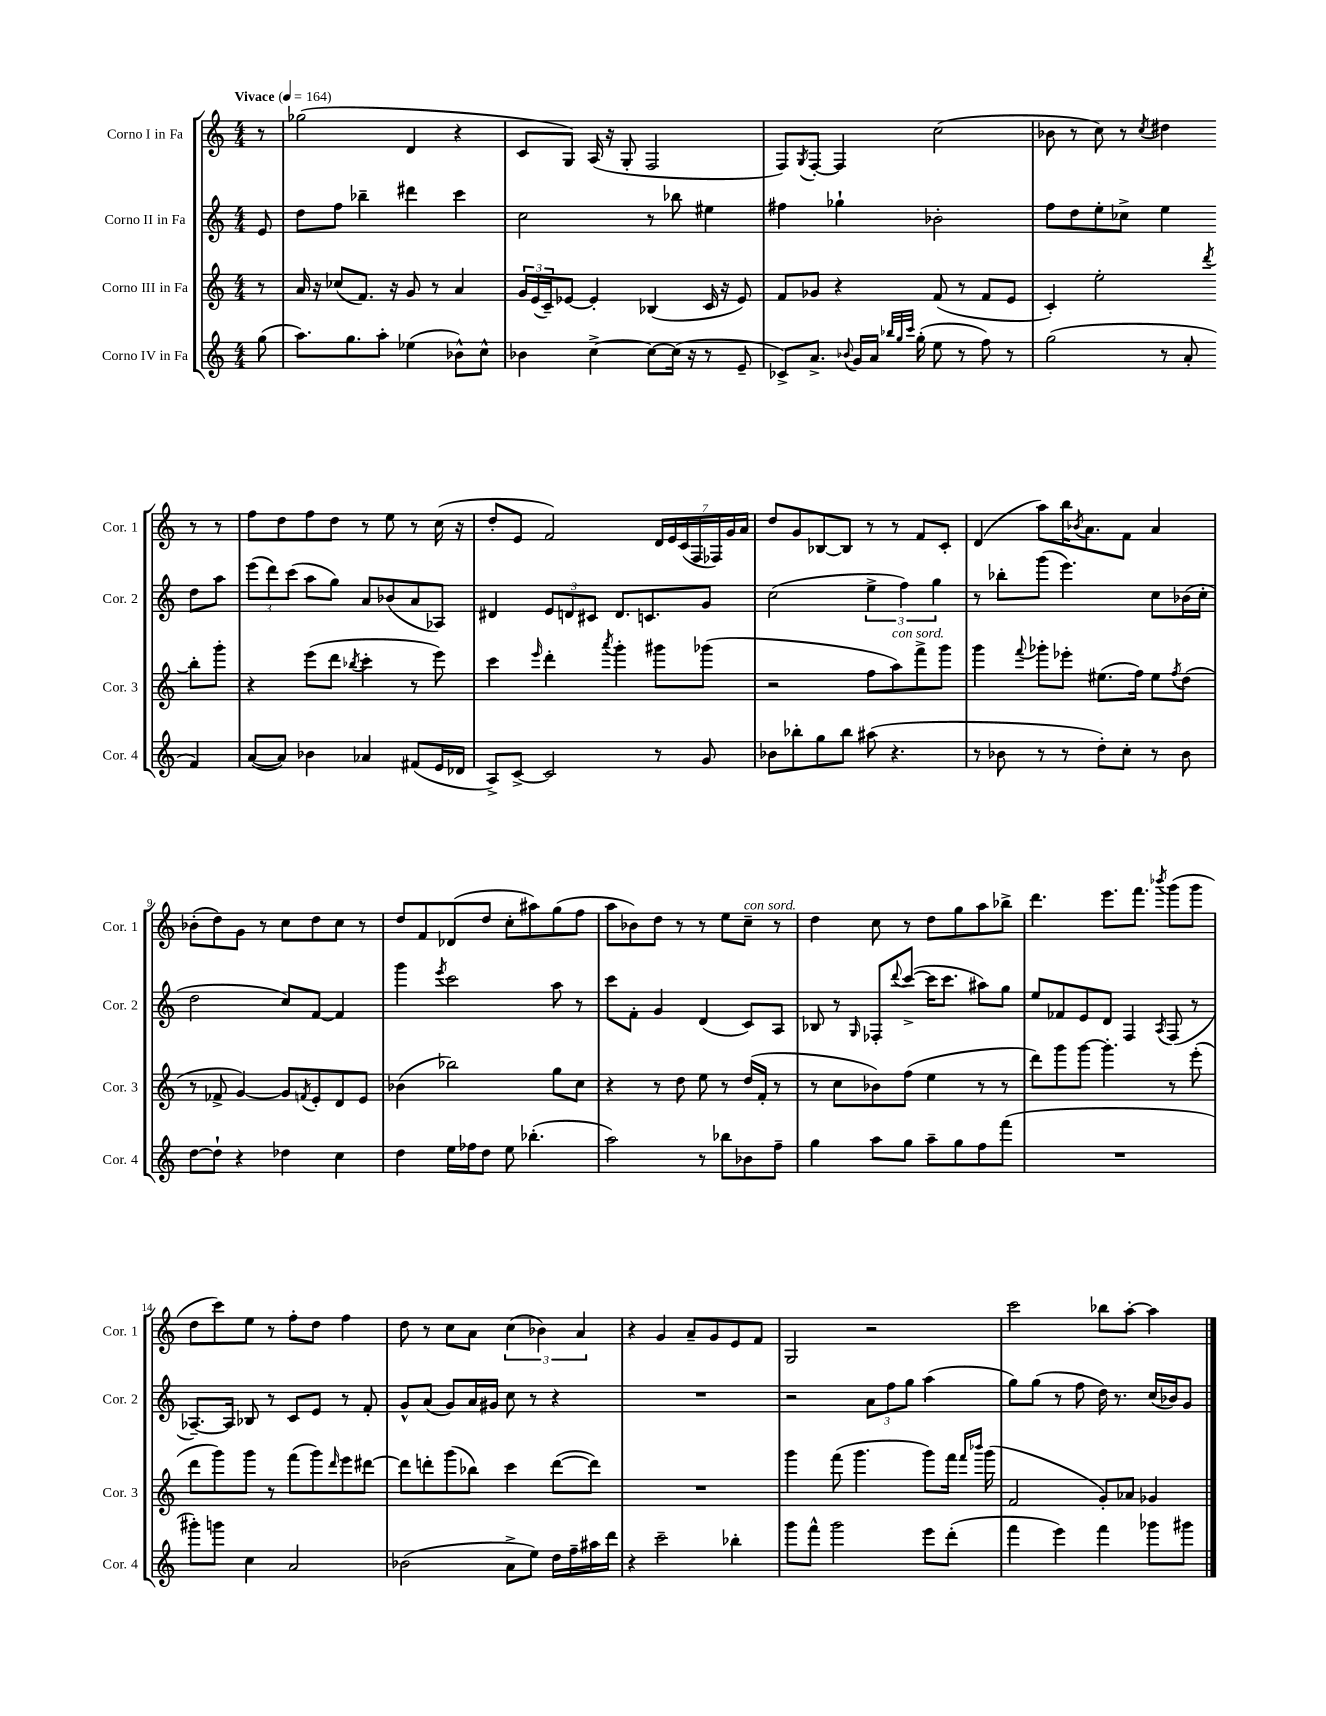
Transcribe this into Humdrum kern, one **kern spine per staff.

**kern	**kern	**kern	**kern
*part4	*part3	*part2	*part1
*staff4	*staff3	*staff2	*staff1
*I"Corno IV in Fa	*I"Corno III in Fa	*I"Corno II in Fa	*I"Corno I in Fa
*I'Cor. 4	*I'Cor. 3	*I'Cor. 2	*I'Cor. 1
*clefG2	*clefG2	*clefG2	*clefG2
*k[]	*k[]	*k[]	*k[]
*M4/4	*M4/4	*M4/4	*M4/4
*MM164	*MM164	*MM164	*MM164
=	=	=	=
!	!	!	!LO:TX:a:B:t=Vivace
(8gg\	8r	8e/	8r
=1	=1	=1	=1
8.aa\L)	16a/	8dd\L	(2gg-X\
.	16r	.	.
.	(8cc-X/L	8ff\J	.
8.gg\	.	.	.
.	8.f/J)	4bb-X~\	.
8aa'\J	.	.	.
.	16r	.	.
(4ee-X\	8g/	4ddd#X\	4d/
.	8r	.	.
8b-X^^\L)	4a/	4ccc\	4r
8cc^^\J	.	.	.
=2	=2	=2	=2
4b-X\	24g/LL	2cc\	8c/L
.	(24e/	.	.
.	24c~/J)	.	.
.	[8e-X/J	.	8G/J)
[4cc^\	4e-'/]	.	(16A/
.	.	.	16r
.	.	.	8G'/
8cc\L_	(4B-X/	8r	2F/
(16cc\Jk]	.	8bb-X\	.
16r	.	.	.
8r	16c/	4ee#X\	.
.	16r	.	.
8e~/	8e-/)	.	.
=3	=3	=3	=3
8c-X^/L)	8f/L	4ff#X\	8F/L)
.	.	.	8qG/
8.a^/J	8g-X/J	.	[8F'/J
.	4r	4gg-X`\	4F/]
8qqb-X/	.	.	.
16g/LL	.	.	.
16a/JJ	.	.	.
32qqbb-X/LLL	.	.	.
32qqgg/	.	.	.
32qqccc/JJJ	.	.	.
(16gg'\	.	.	.
8ee\	(8f/	2b-X'\	(2cc\
8r	8r	.	.
8ff\)	8f/L	.	.
8r	8e/J	.	.
=4	=4	=4	=4
(2gg\	4c'/)	8ff\L	8b-X\
.	.	8dd\	8r
.	2ee'\	8ee'\	8cc\)
.	.	8cc-X^\J	8r
.	.	.	8qcc/
8r	.	4ee\	4dd#X\
8a'/	.	.	.
.	8qddd/	.	.
4f/)	8bb'\L	8dd\L	8r
.	8ggg'\J	8aa\J	8r
!!LO:LB:g=z
=5	=5	=5	=5
([8a/L	4r	(12eee\L	8ff\L
.	.	12ddd\)	.
8a/J])	.	.	8dd\
.	.	(12ccc\J	.
4b-X\	(8eee\L	8aa\L	8ff\
.	8ddd\J	8gg\J)	8dd\J
.	8qbb-X/	.	.
4a-X/	4ccc'\	8a/L	8r
.	.	(8b-X/	8ee\
(8f#X/L	8r	8a/	8r
16e/L	8eee\)	8A-X/J)	(16cc\
16d-X/JJ	.	.	16r
=6	=6	=6	=6
8A^/L)	4ccc\	4d#X/	8dd'/L
[8c^/J	.	.	8e/J
.	16qqeee/	.	.
2c/]	4ddd'\	12e/L	2f/)
.	.	12dn/	.
.	.	12c#X/J	.
.	8qaaa/	.	.
.	4ggg'\	8.d/L	.
.	.	8.cn/	.
8r	8ggg#X\L	.	28d/LL
.	.	.	28e/
.	.	.	(28c/
.	.	.	28F/
8g/	(8ggg-X\J	8g/J	.
.	.	.	28F-X/)
.	.	.	28g/
.	.	.	28a/JJ
=7	=7	=7	=7
8b-X\L	2r	(2cc\	8dd/L
8bb-X'\	.	.	8g/
8gg\	.	.	[8B-X/
8bb-\J	.	.	8B-/J]
(8aa#X\	8ff\L	6ee^\	8r
!	!LO:TX:a:i:t=con sord.	!	!
4.r	8aa\)	.	8r
.	.	6ff\)	.
.	8fff^\	.	8f/L
.	.	6gg\	.
.	8ggg\J	.	8c'/J
=8	=8	=8	=8
8r	4ggg\	8r	(4d/
8b-X\	.	8bb-X'\L	.
.	8qqfff/	.	.
8r	8ggg-X'\L	(8ggg\J	8aa\L)
8r	8eee-X'\J	4.eee\)	16bb\K
.	.	.	8qb-X/
.	.	.	8.a\
8dd'\L)	(8.ee#X\L	.	.
8cc'\J	.	.	8f\J
.	16ff\Jk)	.	.
8r	8ee#\L	8cc\L	4a/
.	8qff/	.	.
8b-\	(8dd\J	(16b-X\L	.
.	.	16cc'\JJ	.
!!LO:LB:g=z
=9	=9	=9	=9
[8dd\L	8r	2dd\	(8b-X'\L
8dd`\J]	8f-X^/	.	8dd\)
4r	[4g/)	.	8g\J
.	.	.	8r
4dd-X\	8g/L]	8cc/L)	8cc\L
.	8qfn/	.	.
.	8e'/	[8f/J	8dd\
4cc\	8d/	4f/]	8cc\J
.	8e/J	.	8r
=10	=10	=10	=10
4dd\	(4b-X\	4ggg\	8dd/L
.	.	.	8f/
.	.	8qeee/	.
16ee\LL	2bb-X\)	2ccc\	(8d-X/
16ff-X\J	.	.	.
8dd\J	.	.	8dd/J
8ee\	.	.	8cc'\L
(4.bb-X'\	.	.	8aa#X\)
.	8gg\L	8aa\	(8gg\
.	8cc\J	8r	8ff\J
=11	=11	=11	=11
2aa\)	4r	8ccc\L	8aa\L
.	.	8f'\J	8b-X\)
.	8r	4g/	8dd\J
.	8dd\	.	8r
8r	8ee\	(4d/	8r
8bb-X\L	8r	.	8ee\L
!	!	!	!LO:TX:a:i:t=con sord.
8b-X\	(16dd/LL	8c/L)	8cc~\J
.	16f'/JJ	.	.
8ff~\J	8r	8A/J	8r
=12	=12	=12	=12
4gg\	8r	8B-X/	4dd\
.	8cc\L	8r	.
.	.	16qqG/	.
8aa\L	8b-X\)	8F-X'/L	8cc\
.	.	8qqddd/	.
8gg\J	(8ff\J	([8ccc^/J	8r
8aa~\L	4ee\	16ccc\KL]	8dd\L
.	.	8.ccc\J	.
8gg\	.	.	8gg\
8ff\	8r	8aa#X\L)	8aa\
(8fff\J	8r	8gg\J	8bb-X^\J
=13	=13	=13	=13
1r	8ddd\L)	8ee/L	4.ddd\
.	8ggg\	8f-X/	.
.	[8ggg\J	8e/	.
.	4.ggg'\]	8d/J	8.eee\L
.	.	4F/	.
.	.	.	8.fff\J
.	.	8qA/	8qbbb-X/
.	8r	(8F/	(8ggg\L
.	(8eee'\	8r	8ggg\J
!!LO:LB:g=z
=14	=14	=14	=14
8ggg#X'\L)	8ddd\L	[8.A-X~/L)	8dd\L
8gggn\J	8ggg\)	.	8ccc\)
.	.	16A-/Jk]	.
4cc\	8ggg\J	8B-X/	8ee\J
.	8r	8r	8r
2a/	(8fff\L	8c/L	8ff'\L
.	8ggg\)	8e/J	8dd\J
.	16qqddd/	.	.
.	8eee\	8r	4ff\
.	[8ddd#X\J	8f'/	.
=15	=15	=15	=15
(2b-X\	8ddd#\L]	8g^^/L	8dd\
.	8dddn'\	(8a/J	8r
.	(8ggg\	8g/L)	8cc\L
.	8bb-X\J)	16a/L	8a\J
.	.	16g#X/JJ	.
8a^\L	4ccc\	8cc\	(6cc\
8ee\J)	.	8r	.
.	.	.	6b-X\)
16dd\LL	([8ddd\L	4r	.
16ff~\	.	.	.
.	.	.	6a/
16aa#X\	8ddd\J])	.	.
16ddd\JJ	.	.	.
=16	=16	=16	=16
4r	1r	1r	4r
2ccc~\	.	.	4g/
.	.	.	8a~/L
.	.	.	8g/
4bb-X'\	.	.	8e/
.	.	.	8f/J
=17	=17	=17	=17
8ggg\L	4ggg\	2r	2G/
8fff^^\J	.	.	.
2ggg\	(8fff\	.	.
.	4.ggg\	.	.
.	.	12a\L	2r
.	.	12ff\	.
.	.	12gg\J	.
8eee\L	8ggg\L)	(4aa\	.
(8ddd'\J	16fff\Jk	.	.
.	16qqfff/LL	.	.
.	16qqbbb-X/JJ	.	.
.	(16ggg\	.	.
=18	=18	=18	=18
4fff\	2f/	8gg\L)	2ccc\
.	.	(8gg\J	.
4eee\)	.	8r	.
.	.	8ff\	.
4fff\	8g'/L)	16dd\)	8bb-X\L
.	.	8.r	.
.	8a-X/J	.	[8aa'\J
8ggg-X\L	4g-X/	(16cc/LL	4aa\]
.	.	16b-X/J)	.
8ggg#X\J	.	8g/J	.
==	==	==	==
*-	*-	*-	*-
